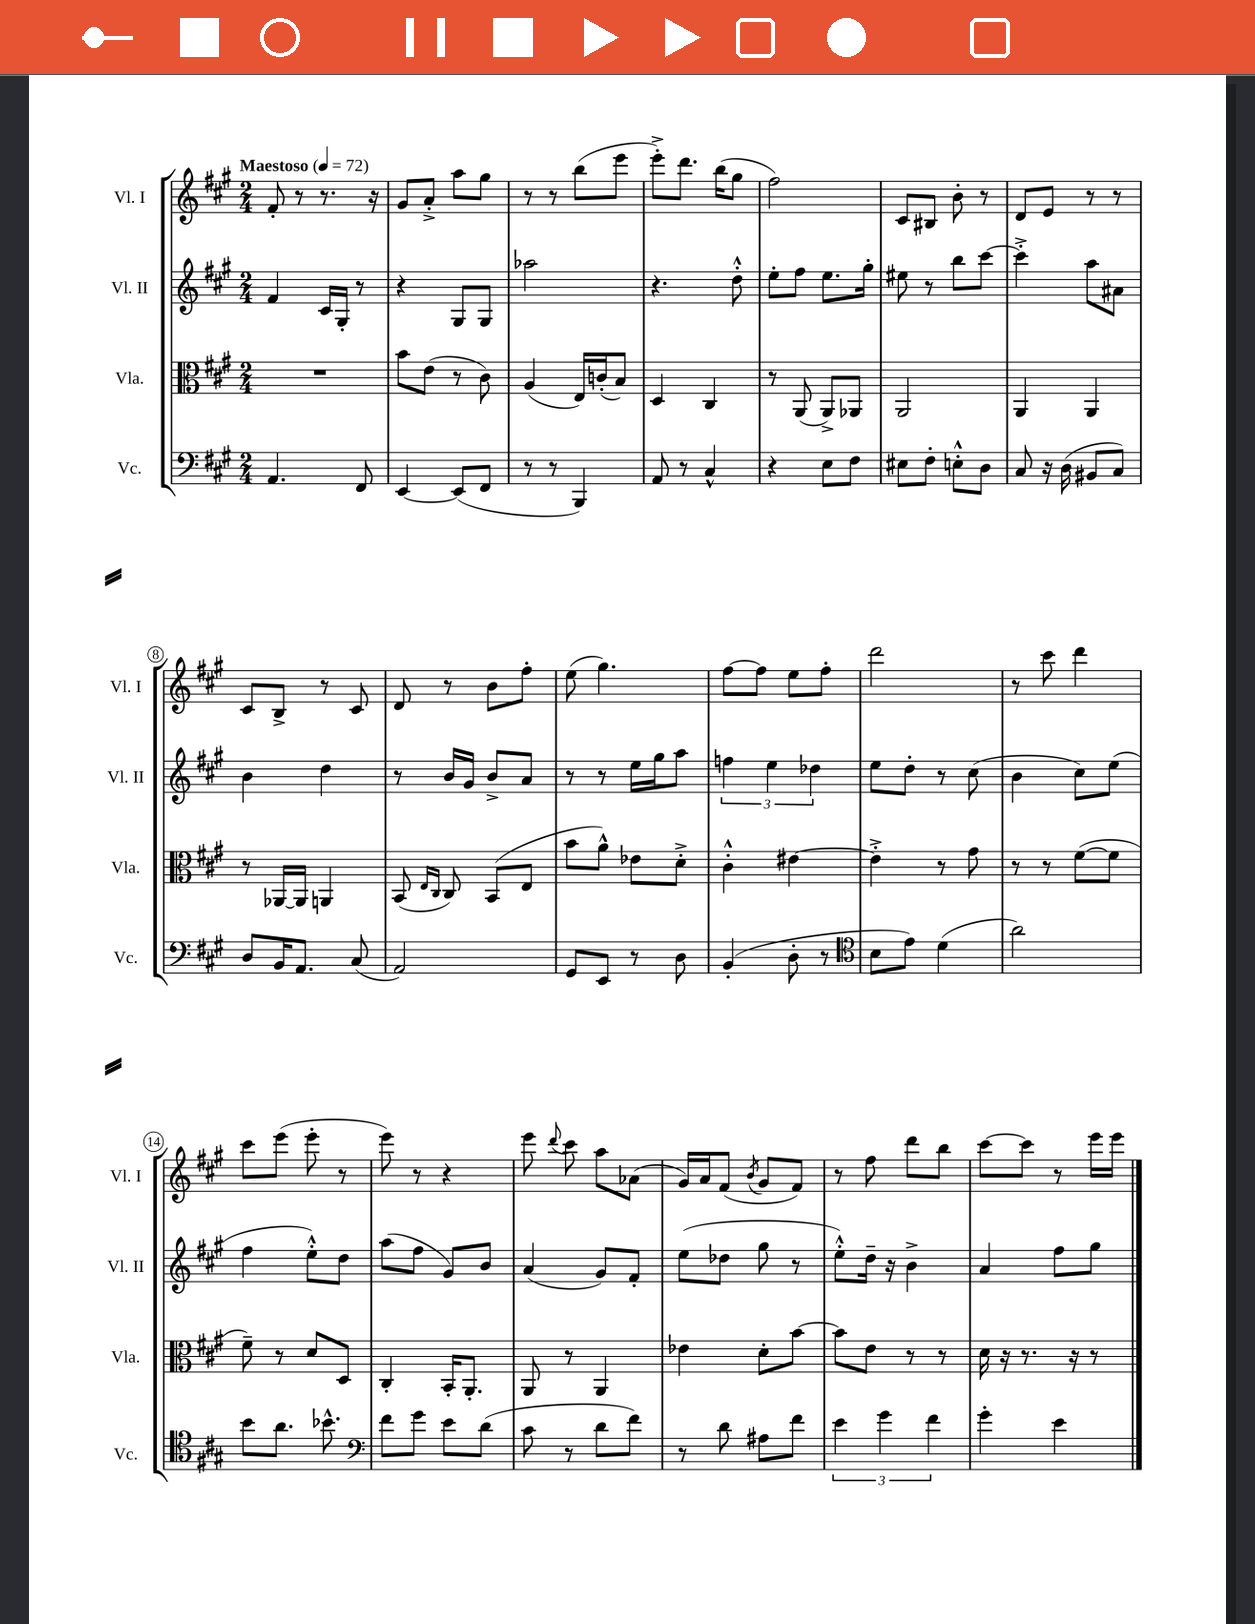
<<
\new StaffGroup <<
\new Staff = "s0" \with { instrumentName = "Vl. I" shortInstrumentName = "Vl. I" } {
    \clef treble \key a \major \numericTimeSignature \time 2/4 \tempo "Maestoso" 4 = 72
    \autoBeamOff fis'8-. r8 r8. r16 |
    gis'8[ a'8]-.-> a''8[ gis''8] |
    r8 r8 b''8[( e'''8] |
    e'''8[-.->) d'''8.] b''16[( gis''8] |
    fis''2) |
    cis'8[ bis8] b'8-. r8 |
    d'8[ e'8] r8 r8 |
    cis'8[ b8]-> r8 cis'8 |
    d'8 r8 b'8[ fis''8]-. |
    e''8( gis''4.) |
    fis''8[~ fis''8] e''8[ fis''8]-. |
    d'''2 |
    r8 cis'''8 d'''4 |
    cis'''8[ e'''8]( e'''8-. r8 |
    e'''8) r8 r4 |
    e'''8 \appoggiatura { d'''8 } cis'''8 a''8[ aes'8]( |
    gis'16[) a'16 fis'8]( \acciaccatura { b'8 } gis'8[ fis'8]) |
    r8 fis''8 d'''8[ b''8] |
    cis'''8[~ cis'''8] r8 e'''16[ e'''16] \bar "|." |
}
\new Staff = "s1" \with { instrumentName = "Vl. II" shortInstrumentName = "Vl. II" } {
    \clef treble \key a \major \numericTimeSignature \time 2/4
    \autoBeamOff fis'4 cis'16[ gis16]-. r8 |
    r4 gis8[ gis8] |
    aes''2 |
    r4. d''8-.-^ |
    e''8[-. fis''8] e''8.[ gis''16]-. |
    eis''8 r8 b''8[ cis'''8]~ |
    cis'''4-.-> a''8[ ais'8] |
    b'4 d''4 |
    r8 b'16[ gis'16] b'8[-> a'8] |
    r8 r8 e''16[ gis''16 a''8] |
    \tuplet 3/2 { f''4 e''4 des''4 } |
    e''8[ d''8]-. r8 cis''8( |
    b'4 cis''8[) e''8]( |
    fis''4 e''8[-.-^) d''8] |
    a''8[( fis''8] gis'8[) b'8] |
    a'4( gis'8[) fis'8]-. |
    e''8[( des''8] gis''8 r8 |
    e''8[-.-^) d''16]-- r16 b'4-> |
    a'4 fis''8[ gis''8] \bar "|." |
}
\new Staff = "s2" \with { instrumentName = "Vla." shortInstrumentName = "Vla." } {
    \clef alto \key a \major \numericTimeSignature \time 2/4
    \autoBeamOff R2 |
    b'8[ e'8]( r8 cis'8) |
    a4( e16[) c'16-.( b8]) |
    d4 cis4 |
    r8 a,8( a,8[->) aes,8] |
    a,2 |
    a,4 a,4 |
    r8 aes,16[~ aes,16] a,4 |
    b,8( \grace { e16[ cis16] } cis8) b,8[( e8] |
    b'8[ a'8]-^) ees'8[ d'8]-.-> |
    cis'4-.-^ eis'4~ |
    eis'4-.-> r8 gis'8 |
    r8 r8 fis'8[~( fis'8] |
    fis'8--) r8 d'8[ d8] |
    cis4-. b,16[-. a,8.]-. |
    a,8 r8 a,4 |
    ees'4 d'8[-. b'8]~ |
    b'8[ e'8] r8 r8 |
    d'16 r16 r8. r16 r8 \bar "|." |
}
\new Staff = "s3" \with { instrumentName = "Vc." shortInstrumentName = "Vc." } {
    \clef bass \key a \major \numericTimeSignature \time 2/4
    \autoBeamOff a,4. fis,8 |
    e,4~ e,8[( fis,8] |
    r8 r8 b,,4) |
    a,8 r8 cis4-^ |
    r4 e8[ fis8] |
    eis8[ fis8]-. e8[-.-^ d8] |
    cis8 r16 d16( bis,8[ cis8]) |
    d8[ b,16 a,8.] cis8( |
    a,2) |
    gis,8[ e,8] r8 d8 |
    b,4-.( d8-. r8 |
    \clef tenor b8[ e'8]) d'4( |
    a'2) |
    b'8[ a'8.] bes'8.-^ |
    \clef bass fis'8[ gis'8] e'8[ d'8]( |
    cis'8 r8 d'8[ fis'8]) |
    r8 d'8 ais8[ fis'8] |
    \tuplet 3/2 { e'4 gis'4 fis'4 } |
    gis'4-. e'4 \bar "|." |
}
>>
>>
\layout { \context { \Score \override BarNumber.stencil = #(make-stencil-circler 0.1 0.3 ly:text-interface::print) } }
